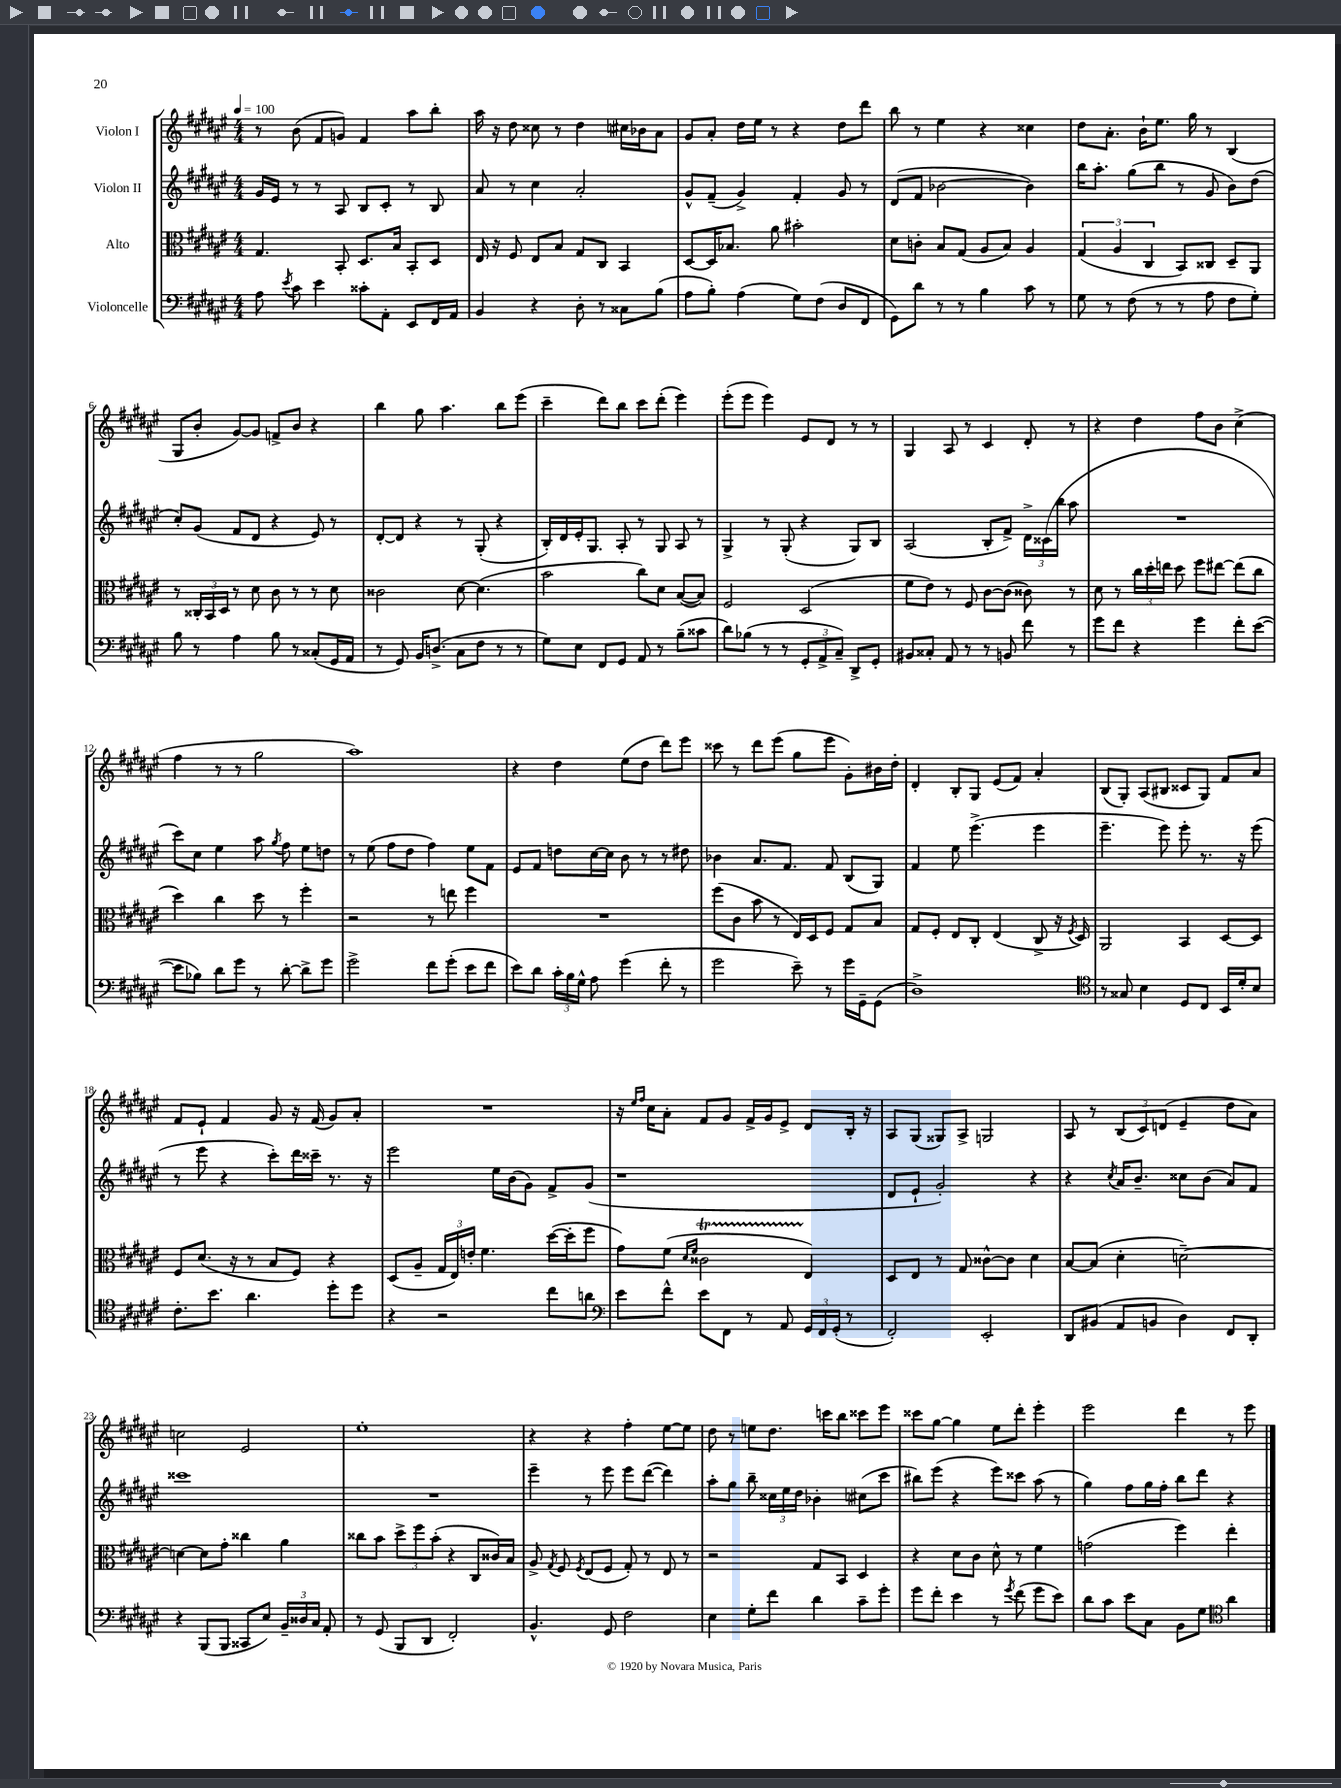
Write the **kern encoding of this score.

**kern	**kern	**kern	**kern
*staff4	*staff3	*staff2	*staff1
*clefF4	*clefC3	*clefG2	*clefG2
*k[f#c#g#d#a#e#]	*k[f#c#g#d#a#e#]	*k[f#c#g#d#a#e#]	*k[f#c#g#d#a#e#]
*M4/4	*M4/4	*M4/4	*M4/4
*MM100	*MM100	*MM100	*MM100
8A#\	4.G#/	16g#/LL	8r
.	.	16e#/JJ	.
8qe#/	.	.	.
8c#\	.	8r	(8b\
4e#\	.	8r	8f#/L
.	8BB'/	8A#/	8g/J)
8c##'\L	8.D#/L	8B/L	4f#/
8AA#'\J	.	8c#'/J	.
.	16B/Jk	.	.
8EE#/L	8BB'/L	8r	8aa#\L
16FF#/L	8D#/J	8B/	8bb'\J
16AA#/JJ	.	.	.
=	=	=	=
4BB/	16E#/	8a#/	16aa#\
.	16r	.	16r
.	8F#/	8r	8dd#\
4r	8E#/L	4cc#\	8cc##\
.	8B/J	.	8r
8D#'\	8G#/L	2a#'/	4dd#\
8r	8C#/J	.	.
8C##\L	4BB/	.	16cc#\LL
.	.	.	16b-\J
(8B\J	.	.	8a#\J
=	=	=	=
8A#\L	[8D#/L	8g#^^/L	8g#/L
8B'\J)	16D#/]K	(8f#~/J	8a#'/J
.	8.B-/J	.	.
(4A#\	.	4g#^/)	16dd#\LL
.	.	.	16ee#\JJ
.	8a#\	.	8r
8G#\L)	2b#'\	4f#'/	4r
(8F#\J	.	.	.
8D#/L	.	8g#/	8dd#\L
8FF#/J	.	8r	8ddd#\J
=	=	=	=
8GG#\L)	8d#\L	(8d#/L	8bb\
8d#\J	8c'\J	8f#/J	8r
8r	8B/L	[2b-\	4ee#\
8r	(8G#/J	.	.
4B\	8A#/L	.	4r
.	8B/J)	.	.
8c#\	4A#/	4b-\])	4cc##\
8r	.	.	.
=	=	=	=
8G#\	(6G#/	16bb\LK	8dd#\L
.	.	8.aa#'\J	.
8r	.	.	8.a#'\J
.	6A#/	.	.
(8F#\	.	(8gg#\L	.
.	.	.	16b`\LK
.	6C#/	.	.
8r	.	8bb\J	8.ee#\J
8r	8BB/L)	8r	.
.	.	.	16gg#\
8A#\	8C##/J	8g#/	8r
8F#\L	8D#~/L	8b\L)	(4B/
8G#'\J)	8AA#/J	(8dd#\J	.
=	=	=	=
8B\	8r	8cc#'/L)	8G#/L
8r	24C##'/LL	(8g#/J	8b'/J
.	24BB/	.	.
.	24D#/JJ	.	.
4A#\	8r	8f#/L	[8g#/L)
.	8d#\	8d#/J	8g#/]J
8B\	8c#\	4r	8f^/L
8r	8r	.	8b/J
(8C##'/L	8r	8e#/)	4r
16GG#/L	8d#\	8r	.
16AA#/JJ	.	.	.
=	=	=	=
8r	2c##\	[8d#'/L	4bb\
8GG#/)	.	8d#/]J	.
16BB/LK	.	4r	8gg#\
(8.D^/J	.	.	.
.	.	.	4.aa#\
8C#\L	[8d#\	8r	.
8F#\J	(4.d#\]	(8G#'/	.
8r	.	4r	8bb\L
8r	.	.	(8eee#\J
=	=	=	=
8G#\L)	2b\	16B'/LL)	4ccc#~\
.	.	16d#/	.
8E#\J	.	16e#'/J	.
.	.	8.G#/J	.
8FF#/L	.	.	8ddd#\L)
8GG#/J	.	8A#'/	8bb\J
8AA#/	8cc#\L)	8r	8ccc#\L
8r	8d#\J	8G#/	(8ddd#'\J
(8B~\L	([8B/L	8A#/	4eee#\)
8c##\J	8B/]J)	8r	.
=	=	=	=
8d#\L)	2F#/	4G#^/	(8eee#'\L
(8B-\J	.	.	8eee#\J
8r	.	8r	4eee#\)
8r	.	(8G#'/	.
12GG#'/L	(2D#/	4r	8e#/L
12AA#^/	.	.	.
.	.	.	8d#/J
12C#~/J)	.	.	.
8DD#^/L	.	8G#/L)	8r
8GG#'/J	.	8B/J	8r
=	=	=	=
8BB#/L	8f#\L	(2A#/	4G#/
8C##'/J	8e#\J)	.	.
8AA#/	8r	.	8A#/
8r	8F#/	.	8r
8r	[8c#\L	8B'/L	4c#/
8BB/	(8c#\]J	8f#^/J)	.
8f#\	8c##\)	24d#^\LL	8d#'/
.	.	(24c##\	.
.	.	24bb\JJ	.
8r	8r	8aa#\	8r
=	=	=	=
8g#\L	8d#\	1r	4r
8f#\J	8r	.	.
4r	24cc#\LL	.	4dd#\
.	24dd#'\	.	.
.	24ee\JJ	.	.
.	8dd#\	.	.
4g#\	8ff#\L	.	8ff#\L
.	[8ee#\J	.	8b\J
8f#'\L	(8ee#\]L	.	(4cc#^\
([8e#\J	8cc#\J	.	.
=	=	=	=
8e#\]L	4dd#\)	8ccc#\L)	4ff#\
8B-\J)	.	8cc#\J	.
8d#\L	4cc#\	4ee#\	8r
8g#\J	.	.	8r
8r	8dd#\	8aa#\	2gg#\
.	.	8qgg#/	.
[8d#'\	8r	8ff#\	.
8d#^\]L	4ff#'\	8ee#\L	.
8g#\J	.	8dd\J	.
=	=	=	=
2g#^\	2r	8r	1aa#)
.	.	(8ee#\	.
.	.	8ff#\L	.
.	.	8dd#\J	.
8f#\L	8r	4ff#\)	.
(8g#'\J	8ee\	.	.
8e#\L	4ff#\	8ee#\L	.
8f#\J	.	8f#\J	.
=	=	=	=
8e#\L)	1r	8e#/L	4r
8d#\J	.	8f#/J	.
24c#'\LL	.	8dd\L	4dd#\
24B\	.	.	.
24G#^^\JJ	.	.	.
8A#\	.	[16cc#\L	.
.	.	16cc#\]JJ	.
(4g#\	.	8b\	(8ee#\L
.	.	8r	8dd#\J
8f#'\	.	8r	8ddd#\L)
8r	.	8dd#\	8eee#\J
=	=	=	=
2g#\	(8ff#\L	4b-\	8ccc##\
.	8c#\J	.	8r
.	8b\	8.a#/L	8ddd#\L
.	8r	.	(8eee#\J
.	.	8.f#/J	.
8e#~\)	16E#/LL)	.	8gg#\L
.	16D#/J	.	.
8r	8F#/J	8f#/	8eee#\J
16g#\LL	8G#/L	(8B/L	8g#'\L)
16GG#~\J	.	.	.
(8GG#\J	8B/J	8G#/J)	16b#\L
.	.	.	16dd#'\JJ
=	=	=	=
1D#^)	8G#/L	4f#/	4d#'/
.	8F#'/J	.	.
.	8E#/L	8ee#\	8B'/L
.	8C#'/J	(4.eee#^\	8G#/J
.	(4E#/	.	(8e#/L
.	.	.	8f#/J)
.	8C#^/	4eee#\	4a#'/
.	16r	.	.
.	8qF#/	.	.
.	16D#/)	.	.
=	=	=	=
*clefC4	*	*	*
8r	2AA#/	4.eee#~\	(8B/L
8G##/	.	.	8G#'/J)
4B\	.	.	(8A#/L
.	.	8eee#\)	8B#/J
8D#/L	4BB/	8eee#'\	8c##/L
8C#/J	.	8.r	8G#/J)
16BB/LL	[8D#/L	.	8f#/L
16d#'/J	.	16r	.
8B/J	8D#/]J	(8eee#\	8a#/J
=	=	=	=
8.c#'\L	8F#/L	8r	8f#/L
.	(8.d#/J	8eee#\	8e#`/J
8.b\J	.	.	.
.	.	4r	4f#/
.	16r	.	.
4.a#\	8r	.	.
.	8B/L	8ccc#'\L)	8g#/
.	8F#/J)	16ddd#\L	16r
.	.	16ccc##~\JJ	(16f#/
8dd#'\L	4r	8.r	8g#/L)
8dd#\J	.	.	8a#'/J
.	.	16r	.
=	=	=	=
4r	(8D#/L	2eee#\	1r
.	8A#~/J	.	.
2r	24G#/LL	.	.
.	24E#/)	.	.
.	24e'/JJ	.	.
.	4.f#\	.	.
.	.	16ee#\LL	.
.	.	(16b\J	.
.	.	8g#\J)	.
8cc#\L	([16dd#\LL	8f#^/L	.
.	16dd#'\]J	.	.
8a\J	8ff#\J	(8g#/J	.
=	=	=	=
*clefF4	*	*	*
8e#\L	8g#\L)	1r	16r
.	.	.	16qqee#/LL
.	.	.	16qqff#/JJ
.	.	.	16cc#\LK
8f#^^\J	(8f#\J	.	8a#'\J
.	16qqd#/LL	.	.
.	16qqf#/JJ	.	.
8e#\L	2c##\	.	8f#/L
8FF#\J	.	.	8g#/J
8r	.	.	16f#^/LL
.	.	.	16g#/J
8AA#/	.	.	8e#^/J
24GG#/LL	4E#/)	.	8d#/L
24FF#/	.	.	.
(24GG#'/JJ	.	.	.
8r	.	.	16B'/Jk
.	.	.	16r
=	=	=	=
2FF#'/)	8D#/L	8d#/L	8A#/L
.	8E#/J	8e#`/J	(8G#/J
.	8r	2g#'/)	8G##/L)
.	8G#/	.	8A#^/J
2EE#'/	[8c##^^\L	.	2G/
.	8c##\]J	.	.
.	4d#\	4r	.
=	=	=	=
8DD#/L	[8B/L	4r	8A#/
(8BB#/J	(8B/]J	.	8r
.	.	8qcc#/	.
8AA#/L	4d#'\	16a#/LK	(12B/L
.	.	8.b~/J	.
.	.	.	12c#/)
8BB/J	.	.	.
.	.	.	(12d/J
4D#\)	[2d~\)	8cc##\L	4e#~/
.	.	(8b\J	.
8FF#/L	.	8a#/L)	8dd#\L
8DD#'/J	.	8f#/J	8a#\J)
=	=	=	=
4r	4d\_	1ccc##	2cc\
(8BBB/L	8d\]L	.	.
8BBB/J	8g#'\J	.	.
8CC##/L	4cc##\	.	2e#/
8E#/J)	.	.	.
24BB~/LL	4a#\	.	.
24D##/	.	.	.
24C#/JJ	.	.	.
8AA#'/	.	.	.
=	=	=	=
8r	8cc##\L	1r	1ee#'
(8GG#/	8b\J	.	.
8BBB/L	12dd#^\L	.	.
.	12ff#\	.	.
8DD#/J	.	.	.
.	(12b'\J	.	.
2FF#'/)	4r	.	.
.	8C#/L	.	.
.	16c##/L)	.	.
.	16B/JJ	.	.
=	=	=	=
4.BB^^/	8A#^/	4eee#~\	4r
.	8qG#/	.	.
.	8F#/	.	.
.	8qF#/	.	.
.	(8E#/L	8r	4r
8GG#/	8F#/J	8eee#\	.
2F#\	8G#'/)	8eee#\L	4ff#'\
.	8r	([8ddd#\J	.
.	8E#/	4ddd#\])	[8ee#\L
.	8r	.	8ee#\]J
=	=	=	=
4E#\	2r	8aa#'\L	8dd#\
.	.	8gg#\J	8r
8G#'\L	.	8bb~\	8ee\L
8f#\J	.	24cc##\LL	8.dd#\J
.	.	24ee#\	.
.	.	24dd#\JJ	.
4d#\	8G#/L	4b-'\	.
.	.	.	16ccc\LK
.	8BB/J	.	8bb\J
8c#~\L	4D#/	(8cc#\L	8ccc##\L
8g#'\J	.	8ccc#\J	8eee#\J
=	=	=	=
8g#\L	4r	8bb#\L)	8ccc##\L
8f#'\J	.	(8eee#\J	[8gg#\J
4e#\	8d#\L	4r	4gg#\]
.	8c#\J	.	.
8r	8d#^^\	8eee#\L)	8ee#\L
8qg#/	.	.	.
(8f#\	8r	8ccc##\J	8ddd#'\J
8g#\L	4f#\	(8aa#\	4eee#'\
8e#\J)	.	8r	.
=	=	=	=
8d#\L	(2g\	4gg#\)	2eee#\
8c#\J	.	.	.
8e#\L	.	8ff#\L	.
8C#\J	.	16gg#\L	.
.	.	16ff#'\JJ	.
8BB\L	4ff#\)	8bb\L	4ddd#\
8G#\J	.	8ddd#\J	.
*clefC4	*	*	*
4a#\	4ee#'\	4r	8r
.	.	.	8eee#\
==	==	==	==
*-	*-	*-	*-
